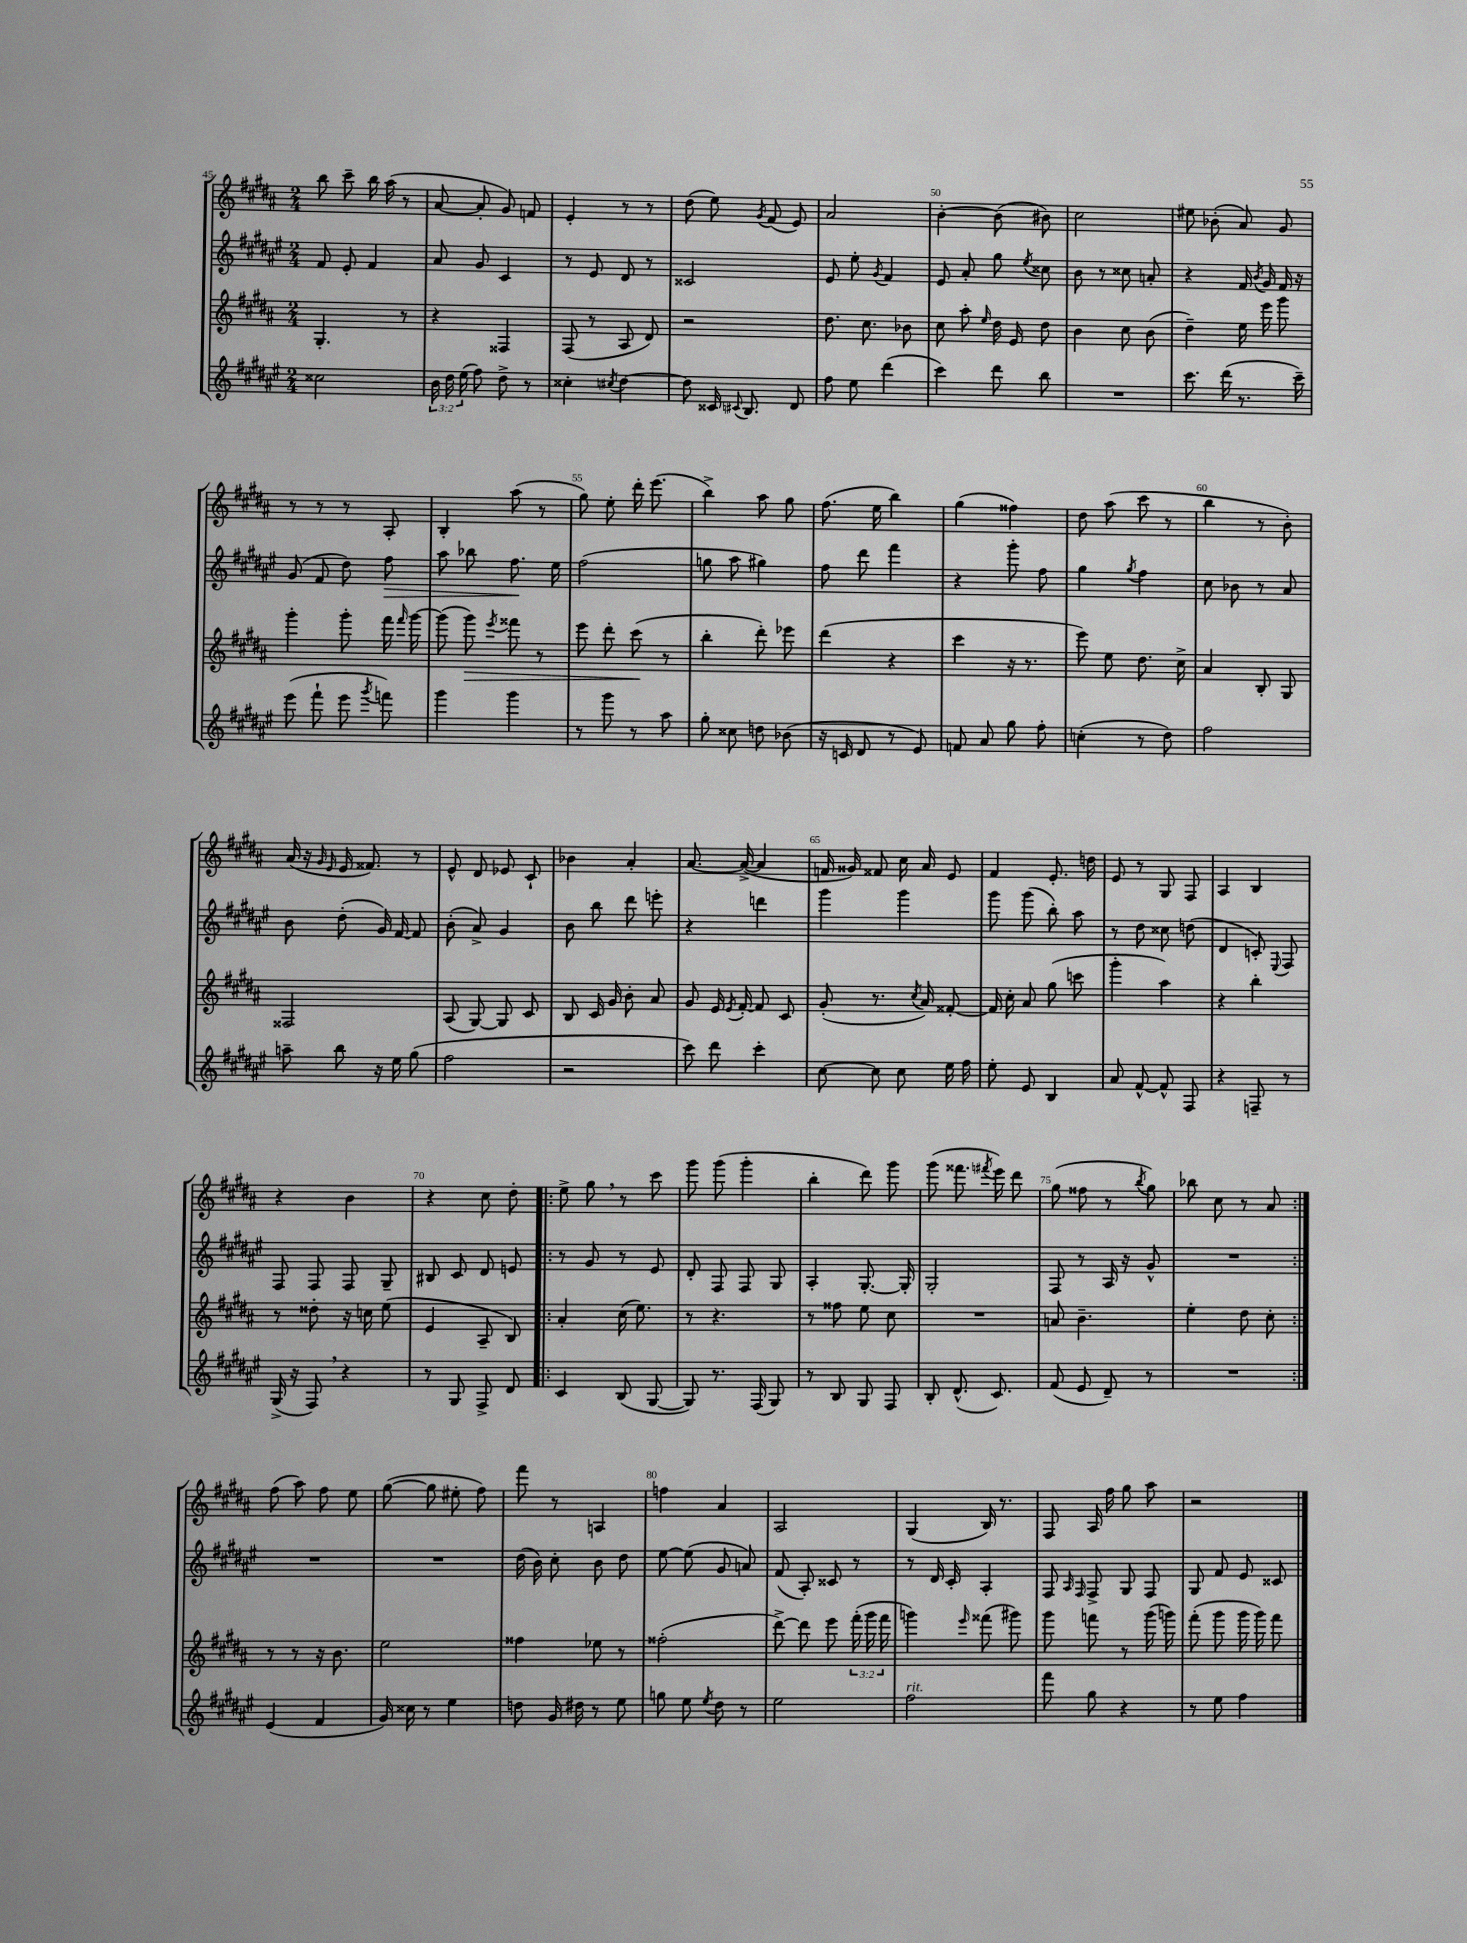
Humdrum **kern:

**kern	**kern	**dynam	**kern	**dynam	**kern
*part4	*part3	*part3	*part2	*part2	*part1
*staff4	*staff3	*staff3	*staff2	*staff2	*staff1
*clefG2	*clefG2	*	*clefG2	*	*clefG2
*k[f#c#g#d#a#e#]	*k[f#c#g#d#a#]	*	*k[f#c#g#d#a#e#]	*	*k[f#c#g#d#a#]
*M2/4	*M2/4	*	*M2/4	*	*M2/4
=45	=45	=45	=45	=45	=45
2cc##X\	4.G#'/	.	8f#/	.	8bb\
.	.	.	8e#'/	.	8ccc#~\
.	.	.	4f#/	.	16bb\
.	.	.	.	.	(16aa#\
.	8r	.	.	.	8r
=46	=46	=46	=46	=46	=46
24b\	4r	.	8a#/	.	[8a#/
24dd#\	.	.	.	.	.
(24ee#\	.	.	.	.	.
8ff#\)	.	.	8g#/	.	8a#'/]
8dd#^\	4F##X/	.	4c#/	.	8g#/)
8r	.	.	.	.	8fn/
=47	=47	=47	=47	=47	=47
4cc##X'\	(8F#/	.	8r	.	4e'/
.	8r	.	8e#/	.	.
8qcc#X/	.	.	.	.	.
[4dd#\	8A#/	.	8d#/	.	8r
.	8d#/)	.	8r	.	8r
=48	=48	=48	=48	=48	=48
8dd#\]	2r	.	2c##X/	.	(8dd#\
16c##X/	.	.	.	.	8ee\)
8qqc#X/	.	.	.	.	.
8.B/	.	.	.	.	.
.	.	.	.	.	8qg#/
.	.	.	.	.	(8f#/
8d#/	.	.	.	.	8e/)
=49	=49	=49	=49	=49	=49
8ff#\	8.dd#\	.	8e#/	.	2a#/
8ee#\	.	.	8ee#'\	.	.
.	8.cc#\	.	.	.	.
.	.	.	8qg#/	.	.
(4ddd#\	.	.	4f#/	.	.
.	8b-X\	.	.	.	.
=50	=50	=50	=50	=50	=50
4ccc#\)	8cc#\	.	8e#/	.	[4b'\
.	8aa#'\	.	8a#'/	.	.
.	16qqee/	.	.	.	.
8ddd#\	16dd#\	.	8gg#\	.	(8b\]
.	16e/	.	.	.	.
.	.	.	8qee#/	.	.
8bb\	8dd#\	.	8cc##X\	.	8b#X\)
=51	=51	=51	=51	=51	=51
2r	4b\	.	8b\	.	2cc#\
.	.	.	8r	.	.
.	8cc#\	.	8cc##X\	.	.
.	(8b\	.	8an'/	.	.
=52	=52	=52	=52	=52	=52
8.ccc#\	4dd#~\)	.	4r	.	8ee#X\
.	.	.	.	.	(8b-X'\
(16ddd#\	.	.	.	.	.
8.r	16ee\	.	16f#/	.	8a#/)
.	.	.	8qb/	.	.
.	16eee\	.	16g#/	.	.
.	8ggg#\	.	16f#/	.	8g#/
16ccc#~\)	.	.	16r	.	.
!!LO:LB:g=z
=53	=53	=53	=53	=53	=53
(8eee#\	4ggg#'\	.	(8g#/	.	8r
8fff#`\	.	.	8f#/	.	8r
8eee#\	8ggg#'\	.	8dd#\)	.	8r
8qggg#/	.	.	.	.	.
!	!	!	!	!LO:HP:b	!
8fffn\)	16fff#\	.	8ff#\	>	8A#'/
.	16qqfff#/	.	.	.	.
.	[16ggg#\	.	.	.	.
=54	=54	=54	=54	=54	=54
4ggg#\	(8ggg#\]	.	8aa#\	.	4B'/
!	!	!LO:HP:b	!	!	!
.	8ggg#\)	>	8bb-X\	.	.
.	8qeee/	.	.	.	.
4ggg#\	8fff##X\	.	8.ff#\	.	(8aa#\
.	8r	.	.	.	8r
.	.	.	16ee#\	]	.
=55	=55	=55	=55	=55	=55
8r	8eee\	.	(2ff#\	.	8gg#\)
8ggg#\	8ddd#'\	.	.	.	8ee'\
8r	(8ccc#\	.	.	.	16ddd#'\
.	.	.	.	.	(8.eee\
8aa#\	8r	]	.	.	.
=56	=56	=56	=56	=56	=56
8gg#'\	4bb'\	.	8ggn\	.	4bb^\)
8cc##X\	.	.	8aa#\	.	.
8ddn\	8ddd#'\)	.	4gg#X\)	.	8aa#\
(8b-X\	8eee-X\	.	.	.	8gg#\
=57	=57	=57	=57	=57	=57
16r	(4ddd#\	.	8ff#\	.	(8.ff#\
16cn/	.	.	.	.	.
8d#/	.	.	8ddd#\	.	.
.	.	.	.	.	16ee\
8r	4r	.	4fff#\	.	4bb\)
8e#/)	.	.	.	.	.
=58	=58	=58	=58	=58	=58
8fn/	4ccc#\	.	4r	.	(4gg#\
8a#/	.	.	.	.	.
8gg#\	16r	.	8ggg#'\	.	4ff##X\)
.	8.r	.	.	.	.
8ff#'\	.	.	8ff#\	.	.
=59	=59	=59	=59	=59	=59
(4ccn'\	8eee\)	.	4gg#\	.	8dd#\
.	8ee\	.	.	.	(8aa#\
.	.	.	8qgg#/	.	.
8r	8.dd#\	.	4ff#\	.	8ccc#\
8dd#\)	.	.	.	.	8r
.	16cc#^\	.	.	.	.
=60	=60	=60	=60	=60	=60
2ff#\	4a#/	.	8cc#\	.	4bb\
.	.	.	8b-X\	.	.
.	8B'/	.	8r	.	8r
.	8G#/	.	8a#/	.	8b'\)
!!LO:LB:g=z
=61	=61	=61	=61	=61	=61
8aan~\	2F##X/	.	8b\	.	(16a#/
.	.	.	.	.	16r
.	.	.	.	.	16qqg#/
.	.	.	.	.	16qqe/
8bb\	.	.	(8dd#'\	.	16e/
.	.	.	.	.	8.f##X/)
16r	.	.	16g#/)	.	.
16ee#\	.	.	[16f#/	.	.
(8gg#\	.	.	8f#/]	.	8r
=62	=62	=62	=62	=62	=62
2ff#\	(8A#/	.	(8b'\	.	8e^^/
.	[8G#/)	.	8a#^/)	.	8d#/
.	8G#/]	.	4g#/	.	8e-X/
.	8c#/	.	.	.	8c#`/
=63	=63	=63	=63	=63	=63
2r	8B/	.	8b\	.	4b-X\
.	16c#/	.	8bb\	.	.
.	16g#/	.	.	.	.
.	8b'\	.	8ddd#\	.	4a#'/
.	8a#/	.	8eeen'\	.	.
=64	=64	=64	=64	=64	=64
8ccc#\)	8g#/	.	4r	.	[8.a#/
8ddd#\	16e/	.	.	.	.
.	8qe/	.	.	.	.
.	[16f#'/	.	.	.	(16a#^/_
4ccc#'\	8f#/]	.	4dddn\	.	4a#/]
.	8c#/	.	.	.	.
=65	=65	=65	=65	=65	=65
[8cc#\	(8g#'/	.	4ggg#\	.	16fn/
.	.	.	.	.	16g##X/)
8cc#\]	8.r	.	.	.	8f##X/
8cc#\	.	.	4ggg#\	.	16cc#\
.	8qcc#/	.	.	.	.
.	16a#/)	.	.	.	16a#/
16ee#\	[8f##X'/	.	.	.	8e/
16ff#\	.	.	.	.	.
=66	=66	=66	=66	=66	=66
8ee#'\	16f##/]	.	8ggg#\	.	4f#/
.	16cc#'\	.	.	.	.
8e#/	8a#/	.	(8ggg#\	.	.
4B/	(8gg#\	.	8bb'\)	.	8.e'/
.	8cccn\	.	8aa#\	.	.
.	.	.	.	.	16ddn\
=67	=67	=67	=67	=67	=67
8a#/	4ggg#'\	.	8r	.	8e/
[8f#^^/	.	.	8dd#\	.	8r
8f#^^/]	4aa#\)	.	8cc##X\	.	8G#/
8F#/	.	.	(8ddn\	.	8F#/
=68	=68	=68	=68	=68	=68
4r	4r	.	4d#/	.	4A#/
8Fn~/	4bb'\	.	8cn'/)	.	4B/
.	.	.	8qqE#/	.	.
8r	.	.	8F#/	.	.
!!LO:LB:g=z
=69	=69	=69	=69	=69	=69
(16G#^/	8r	.	8F#/	.	4r
16r	.	.	.	.	.
8F#,/)	8dd##X'\	.	8F#/	.	.
4r	16r	.	8F#/	.	4b\
.	16ccn\	.	.	.	.
.	(8ee\	.	8G#~/	.	.
=70	=70	=70	=70	=70	=70
8r	4e/	.	8B#X/	.	4r
8G#/	.	.	8c#/	.	.
8F#^/	8A#~/	.	8d#/	.	8cc#\
8d#/	8B/)	.	8en/	.	8dd#'\
=71!|:	=71!|:	=71!|:	=71!|:	=71!|:	=71!|:
4c#/	4a#'/	.	8r	.	8ee^\
.	.	.	8g#/	.	8gg#,\
(8B/	(16cc#\	.	8r	.	8r
.	8.ee\)	.	.	.	.
[8G#/	.	.	8e#/	.	8ccc#\
=72	=72	=72	=72	=72	=72
8G#/])	8r	.	8d#'/	.	8ggg#\
8.r	4.r	.	8F#/	.	(8ggg#\
.	.	.	8F#/	.	4ggg#'\
(16F#/	.	.	.	.	.
8G#/)	.	.	8G#/	.	.
=73	=73	=73	=73	=73	=73
8r	8r	.	4A#'/	.	4bb'\
8B/	8ff##X\	.	.	.	.
8G#/	8ee\	.	[8.G#'/	.	8ddd#\)
8F#/	8cc#\	.	.	.	8ggg#\
.	.	.	16G#'/]	.	.
=74	=74	=74	=74	=74	=74
8B'/	2r	.	2G#'/	.	(8ggg#\
(8.d#^^/	.	.	.	.	8.fff##X\
.	.	.	.	.	8qfff#X/
8.c#/)	.	.	.	.	16eee\)
.	.	.	.	.	8ddd#\
=75	=75	=75	=75	=75	=75
(8f#/	8an/	.	8F#/	.	(8gg#\
8e#/	4.b~\	.	8r	.	8ff##X\
8d#~/)	.	.	16A#/	.	8r
.	.	.	16r	.	.
.	.	.	.	.	8qbb/
8r	.	.	8g#^^/	.	8gg#\)
=76	=76	=76	=76	=76	=76
2r	4ee'\	.	2r	.	8bb-X\
.	.	.	.	.	8cc#\
.	8dd#\	.	.	.	8r
.	8cc#'\	.	.	.	8a#/
!!LO:LB:g=z
=77:|!	=77:|!	=77:|!	=77:|!	=77:|!	=77:|!
(4e#/	8r	.	2r	.	(8ff#\
.	8r	.	.	.	8aa#\)
4f#/	16r	.	.	.	8ff#\
.	8.b\	.	.	.	.
.	.	.	.	.	8ee\
=78	=78	=78	=78	=78	=78
16g#/)	2ee\	.	2r	.	([8gg#\
16cc##X\	.	.	.	.	.
8r	.	.	.	.	8gg#\]
4ee#\	.	.	.	.	8ee#X'\
.	.	.	.	.	8ff#\)
=79	=79	=79	=79	=79	=79
8ddn\	4ff##X\	.	(16dd#\	.	8fff#\
.	.	.	16b\)	.	.
16g#/	.	.	8cc#'\	.	8r
16dd#X\	.	.	.	.	.
8r	8ee-X\	.	8b\	.	4An/
8ee#\	8r	.	8dd#\	.	.
=80	=80	=80	=80	=80	=80
8ggn\	(2ff##X'\	.	[8ee#\	.	4ffn\
8ee#\	.	.	(8ee#\]	.	.
8qee#/	.	.	.	.	.
8dd#\	.	.	8g#/	.	4a#/
8r	.	.	8an/)	.	.
=81	=81	=81	=81	=81	=81
2ee#\	[8ddd#^\)	.	(8f#/	.	2A#/
.	8ddd#\]	.	8A#'/)	.	.
.	8eee\	.	8c##X/	.	.
.	(24fff#'\	.	8r	.	.
.	24ggg#\	.	.	.	.
.	24fff#\	.	.	.	.
=82	=82	=82	=82	=82	=82
!LO:TX:a:i:t=rit.	!	!	!	!	!
2ff#\	4gggn\)	.	8r	.	(4G#/
.	.	.	16d#/	.	.
.	.	.	16c#'/	.	.
.	16qqeee/	.	.	.	.
.	(8fff##X\	.	4A#'/	.	16B/)
.	.	.	.	.	8.r
.	8ggg#X\)	.	.	.	.
=83	=83	=83	=83	=83	=83
8fff#\	8ggg#\	.	8F#/	.	8F#/
.	.	.	16qqA#/	.	.
.	.	.	16qqF#/	.	.
8gg#\	8fffn\	.	8F#^/	.	16A#/
.	.	.	.	.	16ff#\
4r	8r	.	8G#/	.	8gg#\
.	(16ggg#\	.	8F#/	.	8aa#\
.	16gggn\)	.	.	.	.
=84	=84	=84	=84	=84	=84
8r	(8fff#'\	.	8G#/	.	2r
8ee#\	8ggg#\	.	8f#/	.	.
4ff#\	16ggg#\	.	8e#/	.	.
.	16ggg#\)	.	.	.	.
.	8fff#\	.	8c##X/	.	.
==	==	==	==	==	==
*-	*-	*-	*-	*-	*-
